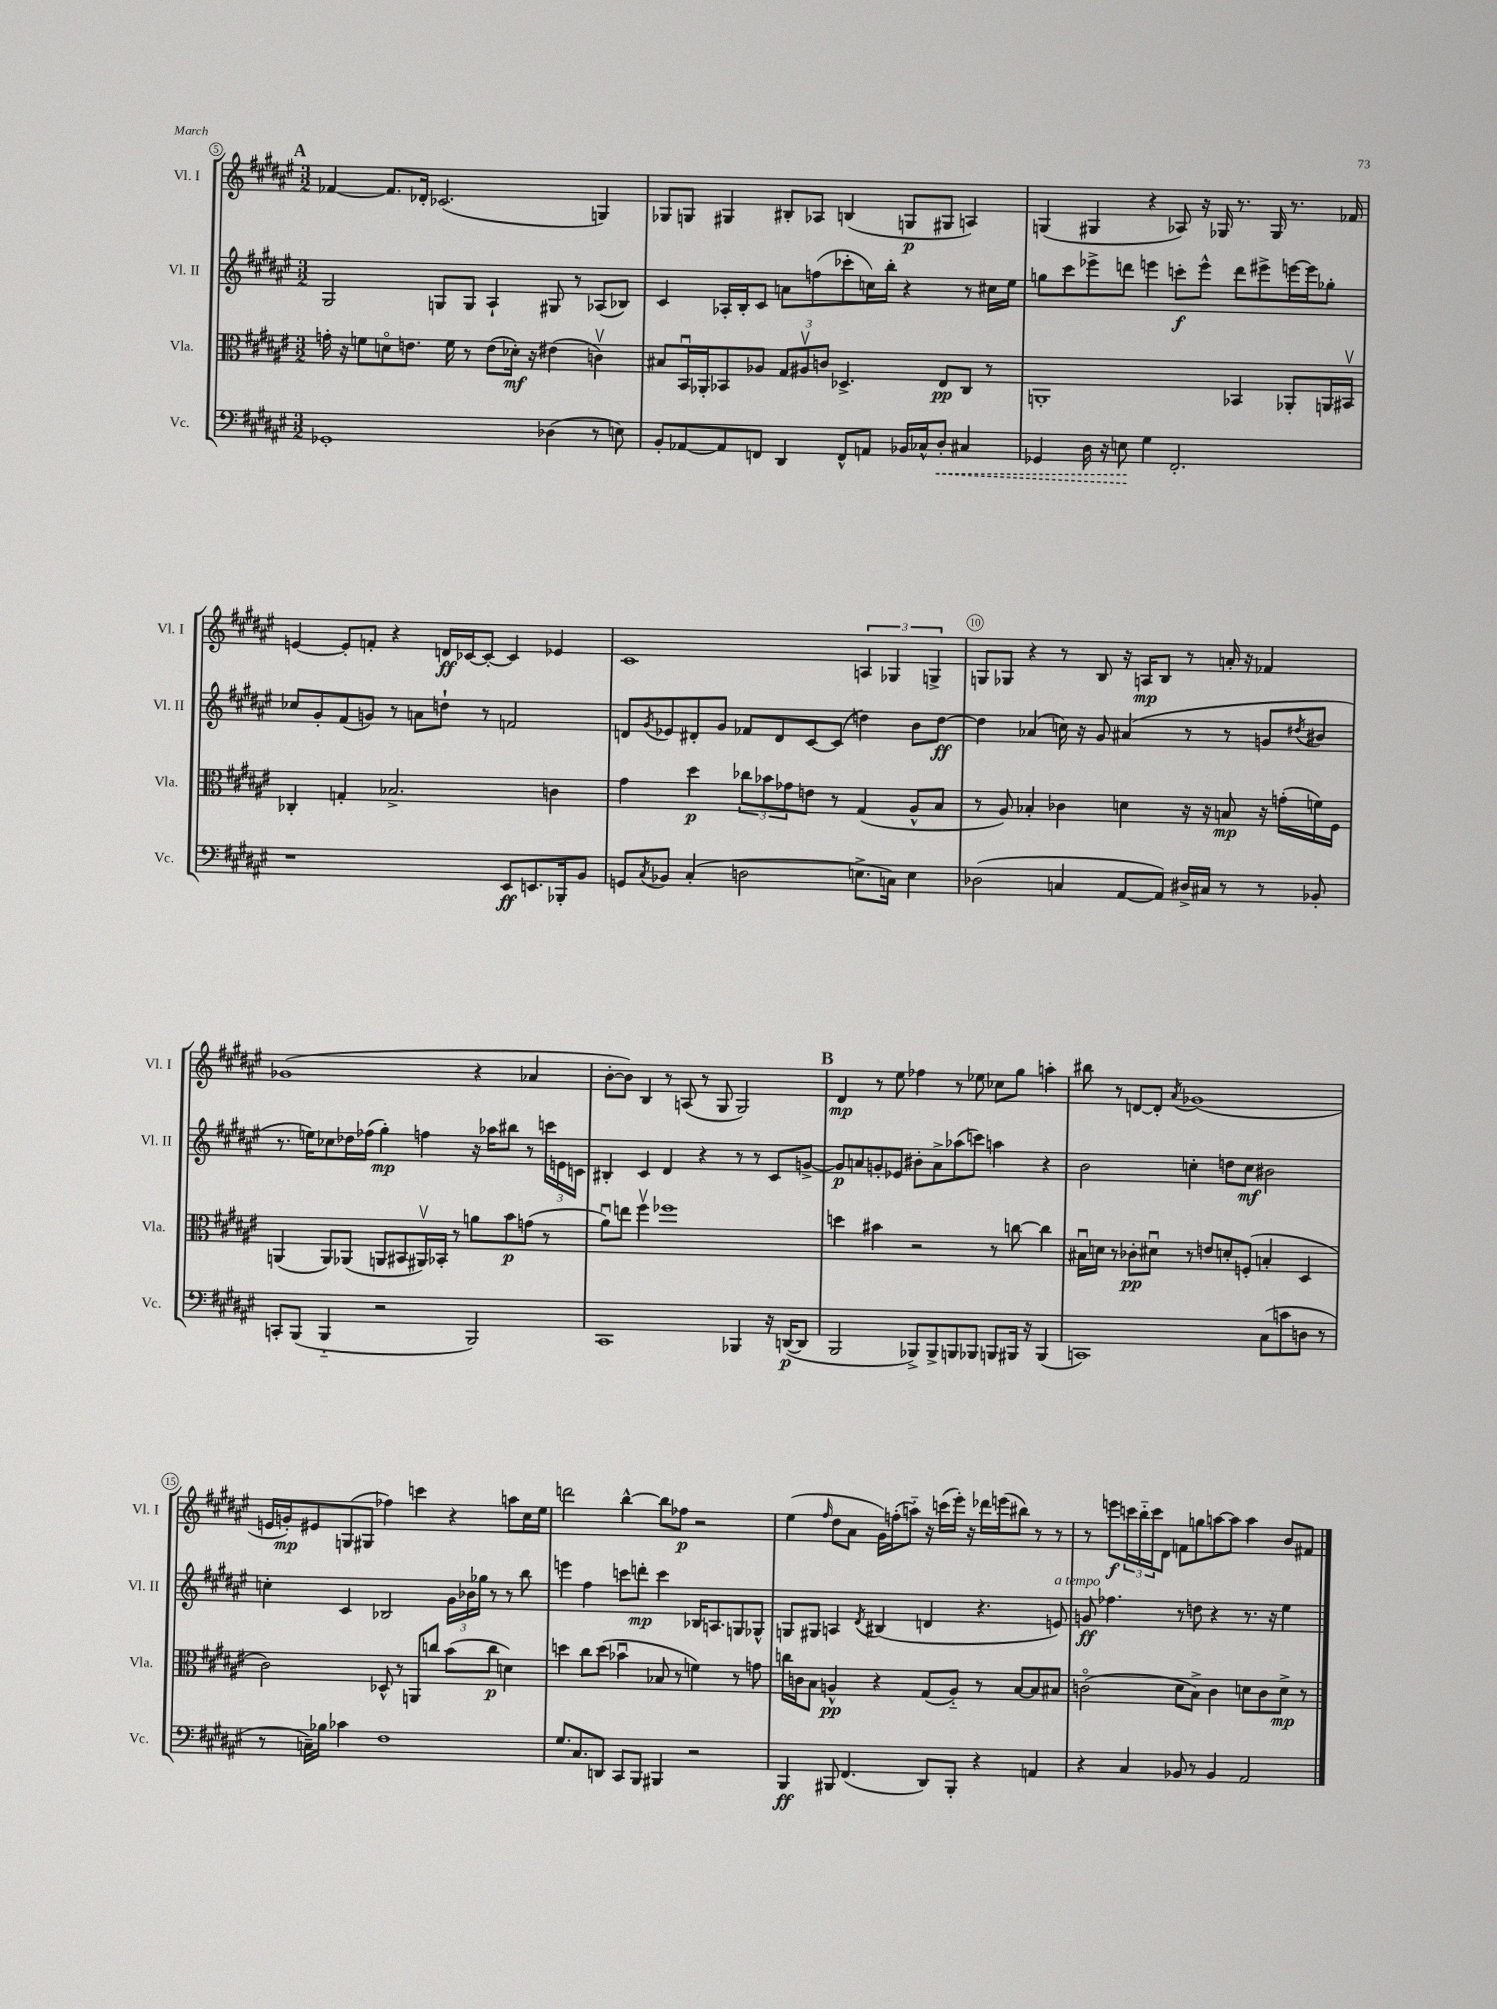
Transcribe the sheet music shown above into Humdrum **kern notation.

**kern	**kern	**kern	**kern
*staff4	*staff3	*staff2	*staff1
*clefF4	*clefC3	*clefG2	*clefG2
*k[f#c#g#d#a#e#]	*k[f#c#g#d#a#e#]	*k[f#c#g#d#a#e#]	*k[f#c#g#d#a#e#]
*M3/2	*M3/2	*M3/2	*M3/2
1GG-'	16g'\	2G#/	[4f-/
.	16r	.	.
.	8f\L	.	.
.	8do\	.	8.f-/]L
.	8.e\J	.	.
.	.	.	16d-'/Jk
.	.	8G/L	(2.c-/
.	16f\	.	.
.	8r	8G/J	.
.	(8e\L	4A#`/	.
.	16d-'\Jk)	.	.
.	16r	.	.
(4D-\	(4e#\	8G#/	.
.	.	8r	.
8r	4cv\)	(8A-/L	4G/)
8E\)	.	8B-/J)	.
=	=	=	=
8BB'/L	8B#/L	4c#/	8G-/L
[8AA-/	16BBu/L	.	8G/J
.	16AA-'/J	.	.
8AA-/]	8BB-/	16A-'/LL	4G#/
.	.	16B'/J	.
8FF/J	8A-/J	8c#/J	.
4DD#/	12G#/L	8a\L	8B#'/L
.	12A#v/	.	.
.	.	(8ff\	8A-/J
.	12c/J	.	.
8FF^^/L	4.D-^/	8ccc-'\	(4B/
8AA/J	.	16cc\L)	.
.	.	16bb'\JJ	.
16BB-/LL	.	4r	8G/L
16C-^^/J	.	.	.
8D#'/J	8E#/L	.	8G#/J
4C#/	8C#/J	8r	4A/)
.	8r	16cc#\LL	.
.	.	16ee#\JJ	.
=	=	=	=
4GG-/	1AA'	8gg\L	(4G/
.	.	8ccc#\	.
16D#\	.	8eee-^\	4G#/
16r	.	.	.
8E\	.	8ddd\J	.
4G#\	.	4eee\	4r
2.FF#'/	.	8ccc'\L	8A-/)
.	.	8eee^^\J	16r
.	.	.	16G-/
.	4BB-/	8ddd\L	8.r
.	.	8eee#^\	.
.	.	.	16G-/
.	8AA-'/L	[16eee\L	8.r
.	.	16eee\]J	.
.	16AA/L	8gg-'\J	.
.	16BB#v/JJ	.	16f-/
=	=	=	=
1r	4C-'/	8cc-/L	[4e/
.	.	8g#'/	.
.	4G'/	(8f#/	8e'/]L
.	.	8g/J)	8f'/J
.	2.B-^/	8r	4r
.	.	8a\L	.
.	.	8dd`\J	16d/LL
.	.	.	[16c-/J
.	.	8r	8c-'/_J
8EE#/L	.	2f/	4c-/]
8.EE/	.	.	.
.	4c\	.	4e-/
16BBB-'/k	.	.	.
8BB/J	.	.	.
=	=	=	=
8GG/L	4g#\	8d/L	1c#
8qC#/	.	8qg#/	.
8BB-/J	.	8e-/	.
(4C#'/	4dd#\	8d#'/	.
.	.	8g#/J	.
2D\	12cc-\L	8f-/L	.
.	12b-\	.	.
.	.	8d#/	.
.	12g-\	.	.
.	8e\J	[8c#/	.
.	8r	(8c#/]J	.
8.E^\L	(4G#/	4dd\)	6A/
.	.	.	6G-/
16C\Jk)	.	.	.
4E\	8A#^^/L	8b\L	.
.	.	.	6G^/
.	8B/J	[8dd\J	.
=	=	=	=
(2D-\	8r	4dd\]	8G/L
.	8A#/)	.	8G-/J
.	4B-'/	(4a-/	4r
4C/	4c-\	16cc\)	8r
.	.	16r	.
.	.	8g#/	8B/
[8AA#/L	4d\	(4a#/	16r
.	.	.	16A/LK
8AA#/]J)	.	.	8B/J
16D#^/LL	16r	8r	8r
16C#/JJ	16r	.	.
8r	8B/	8r	16a'/
.	.	.	16r
8r	16r	8g/L	4f-/
.	(16g'\LL	.	.
.	.	8qdd#/	.
8BB-'/	16f\)	8b#/J	.
.	16F#\JJ	.	.
=	=	=	=
8CC'/L	(4AA/	8.r	(1g-
(8BBB/J	.	.	.
.	.	16ee\LK)	.
4BBB'~/	8AA/L)	8cc-\	.
.	(8AA-/J	16dd-\L	.
.	.	(16ff-\JJ	.
2r	8AA/L	4gg#'\)	.
.	8BB#/	.	.
.	16AA#v/L)	4ff\	.
.	16BB-'/JJ	.	.
.	8r	.	.
2BBB/)	8a\L	16r	4r
.	.	16aa-\LK	.
.	8b\	8bb#\J	.
.	(8g\J	8r	4a-/
.	8r	24ccc\LL	.
.	.	24e\	.
.	.	24c\JJ	.
=	=	=	=
1CC#	8a#u\L)	4B#'/	[8b'\L
.	8ee\J	.	8b\]J)
.	4ff#v\	4c#/	4B/
.	1ff-	4d#/	8r
.	.	.	(8A/
.	.	4r	8r
.	.	.	8G#/
4BBB-/	.	8r	2G#/)
.	.	8r	.
16r	.	8c#/L	.
([16DD/LK	.	.	.
8DD/]J	.	[8g^/J	.
=	=	=	=
2BBB/	4dd\	8g/]L	4d#/
.	.	8a/	.
.	4b#\	8g'/	8r
.	.	8e-/J	8ee#\
8BBB-^/L)	2r	8b#'\L	4ff-\
8BBB-^/	.	8a^\	.
8BBB/	.	(8aa-\	8r
8BBB-/J	.	8ccc\J)	8ee-\
8BBB/L	8r	4aa\	8cc-\L
16BBB#/Jk	[8cc\	.	8gg#\J
16r	.	.	.
(4BBB#/	4cc\]	4r	4aa'\
=	=	=	=
1CC)	16B#u\LL	2b\	8bb#\
.	16d\JJ	.	.
.	8r	.	8r
.	8c-'\L	.	[8d/L
.	8d#u\J	.	8d'/]J
.	.	.	8qa#/
.	8r	4cc'\	(1g-
.	8e/L	.	.
.	8d'/	8dd\L	.
.	(8F'/J	8cc\J	.
(8C#\L	4B'/	2b#\	.
8c\	.	.	.
8D\J	4D#/	.	.
8r	.	.	.
=	=	=	=
8r	2c#\)	4cc'\	16e/LL
.	.	.	16g'/J)
16C~\LL)	.	.	8e#/
16B-\JJ	.	.	.
4c-\	.	4c#/	(8G/
.	.	.	8G#/J
1F#	8D-^^/	2B-/	4ff-\)
.	8r	.	.
.	8AA/L	.	4ccc\
.	8cc/J	.	.
.	(8b\L	24g#\LL	4r
.	.	24b-\	.
.	.	24gg-\JJ	.
.	8cc\J	8r	.
.	4d\)	8r	8aa\L
.	.	8bb\	16cc#\L
.	.	.	16ee#\JJ
=	=	=	=
8.G#/L	4dd\	4eee\	2ddd\
8.C#/	.	.	.
.	8cc#\L	4ff#\	.
8DD/J	(8dd\J	.	.
8CC#/L	4b-u\	8ccc\L	[4bb^^\
8BBB/J	.	8ddd'\J	.
4BBB#/	8B-/	4ccc\	8bb\]L
.	8r	.	8ff-\J
2r	4f\)	16B-/LK	2r
.	.	8.A/	.
.	8r	8G/	.
.	8g\	8G-^^/J	.
=	=	=	=
4BBB/	16cc\LL	8G/L	(4ee#\
.	16c\J	.	.
.	8B\J	8G#/J	.
.	.	.	16qqff#/
8BBB#/	4A^^/	4A/	8dd#\L
(4.FF#/	.	.	8a#\J
.	.	8qd#/	.
.	4r	(4B#/	16g#\LL)
.	.	.	(16ff'\J
.	.	.	8aa'~\J)
8DD#/L)	(8G#/L	4d/	16r
.	.	.	(16ccc\LL
8BBB#'/J	8A'~/J)	.	16eee#'\JJ)
.	.	.	16r
4r	8r	4.r	16ddd-\LL
.	.	.	(16eee\J
.	[8B/L	.	8bb#\J)
4AA/	8B/]	.	8r
.	8B#/J	8e/)	8r
=	=	=	=
4r	(2co\	8g/	8r
.	.	4.ff-\	8eee\L
4C#/	.	.	24ccc\L
.	.	.	24bb'~\
.	.	.	24ccc\J
.	.	.	8d#\J
8BB-/	8d#\L	8r	8f\L
8r	8B^\J)	8dd\	8gg\
4BB-/	4c\	4r	[8aa\
.	.	.	8aa\]J
2AA#/	8d\L	8.r	4aa\
.	8c\	.	.
.	.	16r	.
.	8d^\J	4ee#\	8b/L
.	8r	.	8f#/J
==	==	==	==
*-	*-	*-	*-
